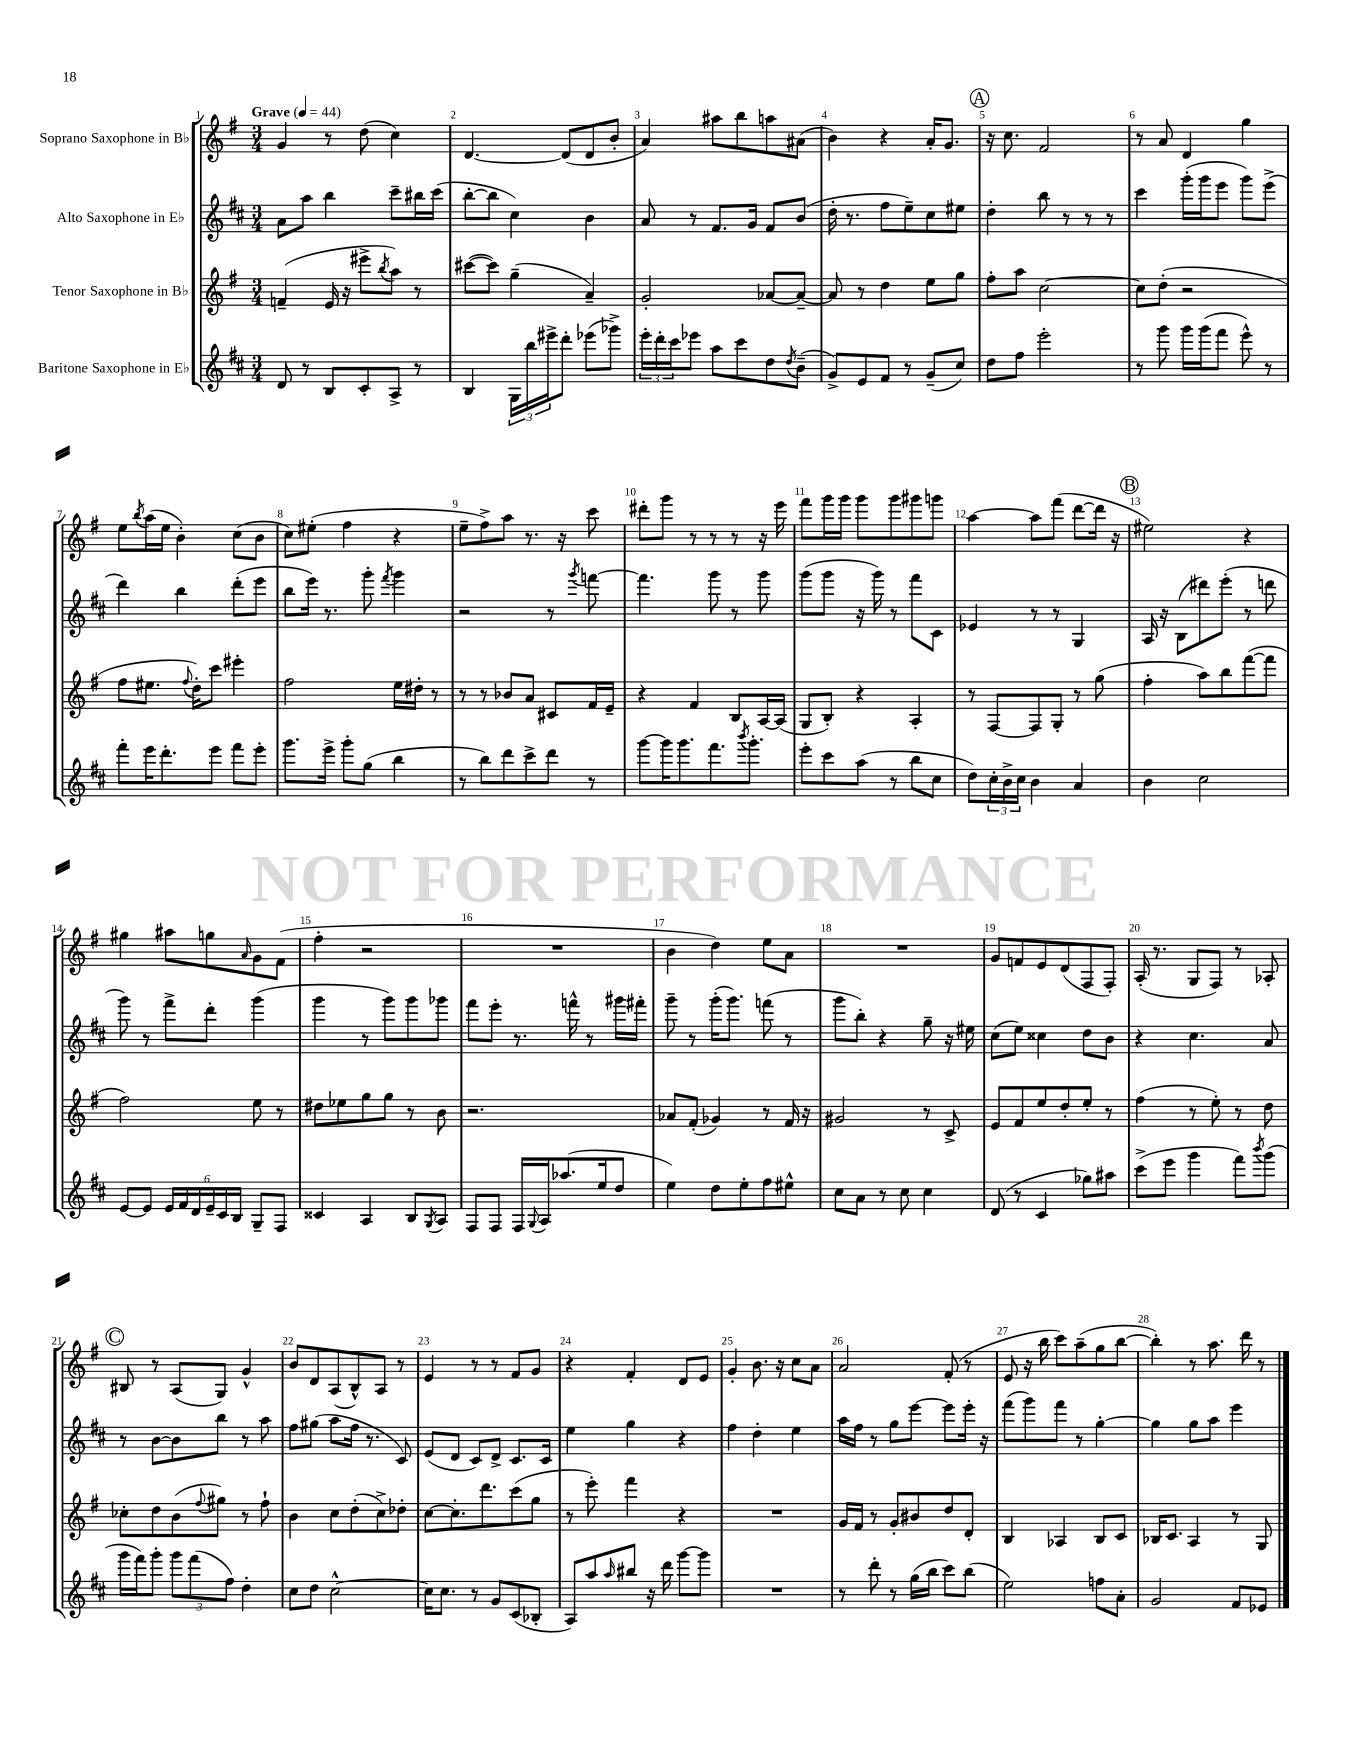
<<
\new StaffGroup <<
\new Staff = "s0" \with { instrumentName = "Soprano Saxophone in Bb" } {
    \clef treble \key g \major \numericTimeSignature \time 3/4 \tempo "Grave" 4 = 44
    g'4 r8 d''8( c''4) |
    d'4.~ d'8( d'8 b'8-. |
    a'4) ais''8 b''8 a''8 ais'8( |
    b'4) r4 a'16-. g'8. |
    \mark \markup { \circle "A" } r16 c''8. fis'2 |
    r8 a'8 d'4 g''4 |
    e''8 \acciaccatura { b''8 } a''16( e''16 b'4-.) c''8( b'8 |
    c''8) eis''8-.( fis''4 r4 |
    e''8-- fis''8->) a''8 r8. r16 c'''8 |
    dis'''8-. g'''8 r8 r8 r8 r16 e'''16 |
    fis'''8 g'''16 g'''16 g'''8 g'''8 gis'''8 g'''8 |
    a''4~ a''8 fis'''8( d'''8~ d'''16 r16 |
    \mark \markup { \circle "B" } eis''2) r4 |
    gis''4 ais''8 g''8 \grace { a'16 } g'8 fis'8( |
    fis''4-. r2 |
    R2. |
    b'4 d''4) e''8 a'8 |
    R2. |
    g'8 f'8 e'8 d'8( fis8 fis8-.) |
    a16-.( r8. g8 fis8) r8 aes8-. |
    \mark \markup { \circle "C" } bis8 r8 a8( g8) g'4-^ |
    b'8 d'8 a8( b8-^) a8 r8 |
    e'4 r8 r8 fis'8 g'8 |
    r4 fis'4-. d'8 e'8 |
    g'4-. b'8. r16 c''8 a'8 |
    a'2 fis'8-.( r8 |
    e'8 r16 b''16 c'''8) a''8--( g''8 b''8~ |
    b''4-.) r8 a''8. d'''16 r8 \bar "|." |
}
\new Staff = "s1" \with { instrumentName = "Alto Saxophone in Eb" } {
    \clef treble \key d \major \numericTimeSignature \time 3/4
    a'8 a''8 b''4 cis'''8-- bis''16 cis'''16( |
    b''8~-. b''8 cis''4) b'4 |
    a'8 r8 fis'8. g'16 fis'8 b'8( |
    d''16-. r8. fis''8 e''8--) cis''8 eis''8 |
    \mark \markup { \circle "A" } d''4-. b''8 r8 r8 r8 |
    cis'''4 g'''16-.( g'''16 e'''8 g'''8) e'''8->( |
    d'''4) b''4 d'''8-.( e'''8 |
    b''8 e'''16) r8. g'''8-. \acciaccatura { fis'''8 } g'''4 |
    r2 r8 \acciaccatura { g'''8 } f'''8~ |
    f'''4. g'''8 r8 g'''8 |
    g'''8( g'''8 r16 g'''16) r8 fis'''8 cis'8 |
    ees'4 r8 r8 g4 |
    \mark \markup { \circle "B" } a16 r16 b8( dis'''8) e'''8-.( r8 d'''8 |
    g'''8) r8 fis'''8-> d'''8-. g'''4( |
    g'''4 r8 g'''8) g'''8 ges'''8 |
    fis'''8 e'''8-. r8. f'''16-^ r8 gis'''16 fis'''16-. |
    g'''8-- r8 g'''16-.( g'''8.) f'''8( r8 |
    g'''8 b''8-.) r4 g''8-- r16 eis''16 |
    cis''8( e''8) cisis''4 d''8 b'8 |
    r4 cis''4. a'8 |
    \mark \markup { \circle "C" } r8 b'8~ b'8 b''8 r8 a''8 |
    fis''8 gis''8( a''8 fis''16 r8. cis'8) |
    e'8( d'8 cis'8) d'8-> cis'8. cis'16 |
    e''4 g''4 r4 |
    fis''4 d''4-. e''4 |
    a''16 fis''16 r8 g''8 e'''8~ e'''8 e'''16-. r16 |
    fis'''8( g'''8) fis'''8 r8 g''4~-. |
    g''4 g''8 a''8 e'''4 \bar "|." |
}
\new Staff = "s2" \with { instrumentName = "Tenor Saxophone in Bb" } {
    \clef treble \key g \major \numericTimeSignature \time 3/4
    f'4--( e'16 r16 eis'''8-> \acciaccatura { b''8 } a''8) r8 |
    cis'''8~( cis'''8) g''4--( a'4--) |
    g'2-. aes'8~ aes'8~-- |
    aes'8 r8 d''4 e''8 g''8 |
    \mark \markup { \circle "A" } fis''8-. a''8 c''2~ |
    c''8 d''8-.( r2 |
    fis''8 eis''8. \appoggiatura { fis''8 } d''16-.) c'''8 eis'''4-. |
    fis''2 e''16 dis''16-. r8 |
    r8 r8 bes'8 a'8 cis'8 fis'16 e'16-- |
    r4 fis'4 b8 a16~ a16( |
    g8 b8-.) r4 a4-. |
    r8 fis8~ fis8 g8-. r8 g''8( |
    \mark \markup { \circle "B" } fis''4-. a''8) b''8 fis'''8~( fis'''8 |
    fis''2) e''8 r8 |
    dis''8 ees''8 g''8 g''8 r8 b'8 |
    r2. |
    aes'8 fis'8-.( ges'4) r8 fis'16 r16 |
    gis'2 r8 c'8-> |
    e'8 fis'8 e''8 d''8-. e''8-. r8 |
    fis''4( r8 e''8-.) r8 d''8 |
    \mark \markup { \circle "C" } ces''8-. d''8 b'8( \appoggiatura { fis''8 } gis''8) r8 fis''8-! |
    b'4 c''8 d''8-.( c''8->) des''8-. |
    c''8~ c''8.-. d'''8. c'''8( g''8 |
    r8 e'''8-.) fis'''4 r4 |
    R2. |
    g'16 fis'16 r8 g'8-. bis'8 d''8 d'8-. |
    b4 aes4 b8 c'8 |
    bes16 c'8. a4 r8 g8 \bar "|." |
}
\new Staff = "s3" \with { instrumentName = "Baritone Saxophone in Eb" } {
    \clef treble \key d \major \numericTimeSignature \time 3/4
    d'8 r8 b8 cis'8-. a8-> r8 |
    b4 \tuplet 3/2 { g16 b''16 eis'''16-> } d'''8-. ees'''8( ges'''8->) |
    \tuplet 3/2 { e'''16-. d'''16-. cis'''16 } ees'''8 a''8 cis'''8 d''8 \acciaccatura { d''8 } b'8--( |
    g'8->) e'8 fis'8 r8 g'8--( cis''8) |
    \mark \markup { \circle "A" } d''8 fis''8 e'''2-. |
    r8 g'''8 g'''16 g'''16( fis'''8 e'''8-^) r8 |
    fis'''8-. e'''16 d'''8.-. e'''8 fis'''8 e'''8-. |
    g'''8. e'''16-> g'''8-. g''8( b''4 |
    r8 b''8) d'''8 cis'''8-> d'''8 r8 |
    g'''8~ g'''16 g'''8. fis'''8. \acciaccatura { b'''8 } g'''8.-. |
    e'''8-. cis'''8 a''8( r8 b''8 cis''8 |
    d''8) \tuplet 3/2 { cis''16-. b'16-> cis''16 } b'4 a'4 |
    \mark \markup { \circle "B" } b'4 cis''2 |
    e'8~ e'8 \tuplet 6/4 { e'16 fis'16 d'16 e'16-- cis'16 b16 } g8-- fis8 |
    cisis'4 a4 b8 \acciaccatura { g8 } a8 |
    fis8 fis8 fis16 \appoggiatura { g8 } a16 aes''8.( e''16 d''8 |
    e''4) d''8 e''8-. fis''8 eis''8-^ |
    cis''8 a'8 r8 cis''8 cis''4 |
    d'8( r8 cis'4 ges''8) ais''8 |
    cis'''8->( e'''8 g'''4 fis'''8) \acciaccatura { b'''8 } g'''8( |
    \mark \markup { \circle "C" } g'''16 fis'''16) g'''8-. \tuplet 3/2 { g'''8 fis'''8( fis''8) } d''4-. |
    cis''8 d''8 cis''2~-^ |
    cis''16 cis''8. r8 g'8 cis'8( bes8-. |
    a8) a''8 \grace { a''16 } bis''8 r16 d'''16 g'''8~ g'''8 |
    R2. |
    r8 d'''8-. r8 g''16( b''16 cis'''8) b''8( |
    e''2) f''8 a'8-. |
    g'2 fis'8 ees'8 \bar "|." |
}
>>
>>
\layout { \context { \Score \override BarNumber.break-visibility = ##(#f #t #t) barNumberVisibility = #all-bar-numbers-visible } }
